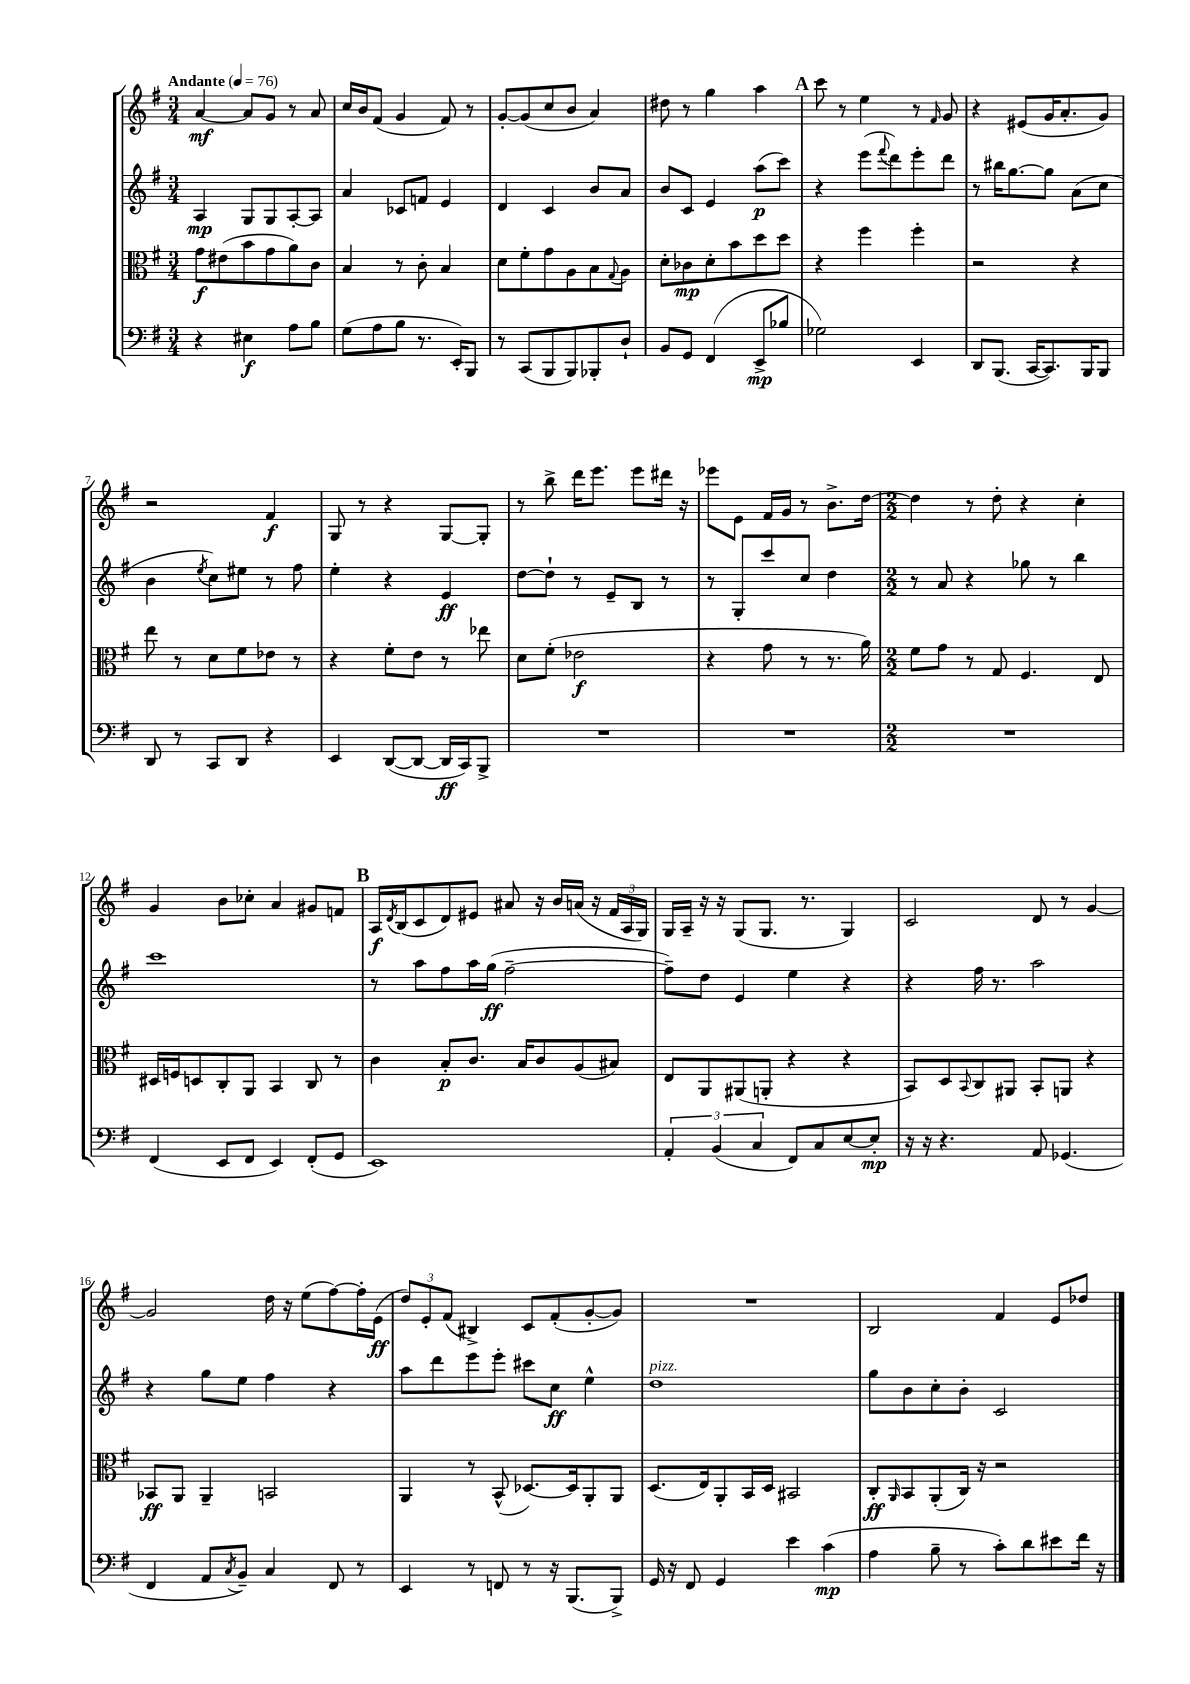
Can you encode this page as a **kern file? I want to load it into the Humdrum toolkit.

**kern	**kern	**kern	**kern
*staff4	*staff3	*staff2	*staff1
*clefF4	*clefC3	*clefG2	*clefG2
*k[f#]	*k[f#]	*k[f#]	*k[f#]
*M3/4	*M3/4	*M3/4	*M3/4
*MM76	*MM76	*MM76	*MM76
4r	8g	4A	[4a
.	(8e#	.	.
4E#	8b	8G	8a]
.	8g	8G	8g
8A	8a)	[8A'	8r
8B	8c	8A]	8a
=	=	=	=
(8G	4B	4a	16cc
.	.	.	16b
8A	.	.	(8f#
8B	8r	8c-	4g
8.r	8c'	8f	.
.	4B	4e	8f#)
16EE')	.	.	.
8BBB	.	.	8r
=	=	=	=
8r	8d	4d	[8g'
(8CC	8f#'	.	(8g]
8BBB	8g	4c	8cc
8BBB)	8A	.	8b
8BBB-'	8B	8b	4a)
.	8qqG	.	.
8D`	8A	8a	.
=	=	=	=
8BB	8d'	8b	8dd#
8GG	8c-	8c	8r
(4FF#	8d'	4e	4gg
.	8b	.	.
8EE^	8dd	(8aa	4aa
8B-	8dd	8ccc)	.
=	=	=	=
2G-)	4r	4r	8ccc
.	.	.	8r
.	4ff#	(8eee	4ee
.	.	8qqfff#	.
.	.	8ddd)	.
4EE	4ff#'	8eee'	8r
.	.	.	16qqf#
.	.	8ddd	8g
=	=	=	=
8DD	2r	8r	4r
(8.BBB	.	16bb#	.
.	.	[8.gg	.
.	.	.	(8e#
[16CC	.	.	.
8.CC])	.	8gg]	16g
.	.	.	8.a'
.	4r	(8a	.
16BBB	.	.	.
8BBB	.	8cc	8g)
=	=	=	=
8DD	8ee	4b	2r
8r	8r	.	.
.	.	8qee	.
8CC	8d	8cc)	.
8DD	8f#	8ee#	.
4r	8e-	8r	4f#
.	8r	8ff#	.
=	=	=	=
4EE	4r	4ee'	8G
.	.	.	8r
([8DD	8f#'	4r	4r
8DD_	8e	.	.
16DD]	8r	4e	[8G
16CC)	.	.	.
8BBB^	8ee-	.	8G']
=	=	=	=
2.r	8d	[8dd	8r
.	(8f#'	8dd`]	8bb^
.	2e-	8r	16ddd
.	.	.	8.eee
.	.	8e~	.
.	.	8B	8eee
.	.	8r	16ddd#
.	.	.	16r
=	=	=	=
2.r	4r	8r	8eee-
.	.	8G'	8e
.	8g	8ccc	16f#
.	.	.	16g
.	8r	8cc	8r
.	8.r	4dd	8.b^
.	16a)	.	[16dd
=	=	=	=
*M2/2	*M2/2	*M2/2	*M2/2
1r	8f#	8r	4dd]
.	8g	8a	.
.	8r	4r	8r
.	8G	.	8dd'
.	4.F#	8gg-	4r
.	.	8r	.
.	.	4bb	4cc'
.	8E	.	.
=	=	=	=
(4FF#	16D#	1ccc	4g
.	16F	.	.
.	8D	.	.
8EE	8C'	.	8b
8FF#	8AA	.	8cc-'
4EE)	4BB	.	4a
(8FF#'	8C	.	8g#
8GG	8r	.	8f
=	=	=	=
1EE)	4c	8r	16A
.	.	.	8qd
.	.	.	(16B
.	.	8aa	8c
.	8B'	8ff#	8d)
.	8.c	16aa	8e#
.	.	(16gg	.
.	.	[2ff#~	8a#
.	16B	.	.
.	8c	.	16r
.	.	.	16b
.	(8A	.	(16a
.	.	.	16r
.	8B#)	.	24f#
.	.	.	24A
.	.	.	24G)
=	=	=	=
6AA'	8E	8ff#~])	16G
.	.	.	16A~
.	8AA	8dd	16r
(6BB	.	.	.
.	.	.	16r
.	(8AA#	4e	(8G
6C	.	.	.
.	8AA'	.	8.G
8FF#)	4r	4ee	.
.	.	.	8.r
8C	.	.	.
[8E	4r	4r	4G)
8E']	.	.	.
=	=	=	=
16r	8BB)	4r	2c
16r	.	.	.
4.r	8D	.	.
.	8qqBB	.	.
.	8C	16ff#	.
.	.	8.r	.
.	8AA#	.	.
8AA	8BB'	2aa	8d
(4.GG-	8AA	.	8r
.	4r	.	[4g
=	=	=	=
4FF#	8BB-	4r	2g]
.	8AA	.	.
8AA	4AA~	8gg	.
8qC	.	.	.
8BB~)	.	8ee	.
4C	2BB	4ff#	16dd
.	.	.	16r
.	.	.	(8ee
8FF#	.	4r	[8ff#)
8r	.	.	16ff#']
.	.	.	(16e
=	=	=	=
4EE	4AA	8aa	12dd)
.	.	.	12e'
.	.	8ddd	.
.	.	.	(12f#
8r	8r	8eee	4B#^)
8FF	(8BB^^	8eee'	.
8r	[8.D-)	8ccc#	8c
16r	.	8cc	(8f#'
(8.BBB	16D-]	.	.
.	8AA'	4ee^^	[8g'
8BBB^)	8AA	.	8g])
=	=	=	=
16GG	(8.D	1dd	1r
16r	.	.	.
8FF#	.	.	.
.	16E)	.	.
4GG	8AA'	.	.
.	16BB	.	.
.	16D	.	.
4e	2BB#	.	.
(4c	.	.	.
=	=	=	=
4A	8C'	8gg	2B
.	16qqAA	.	.
.	8BB	8b	.
8B~	(8AA'	8cc'	.
8r	16C)	8b'	.
.	16r	.	.
8c')	2r	2c	4f#
8d	.	.	.
8e#	.	.	8e
16f#	.	.	8dd-
16r	.	.	.
==	==	==	==
*-	*-	*-	*-
